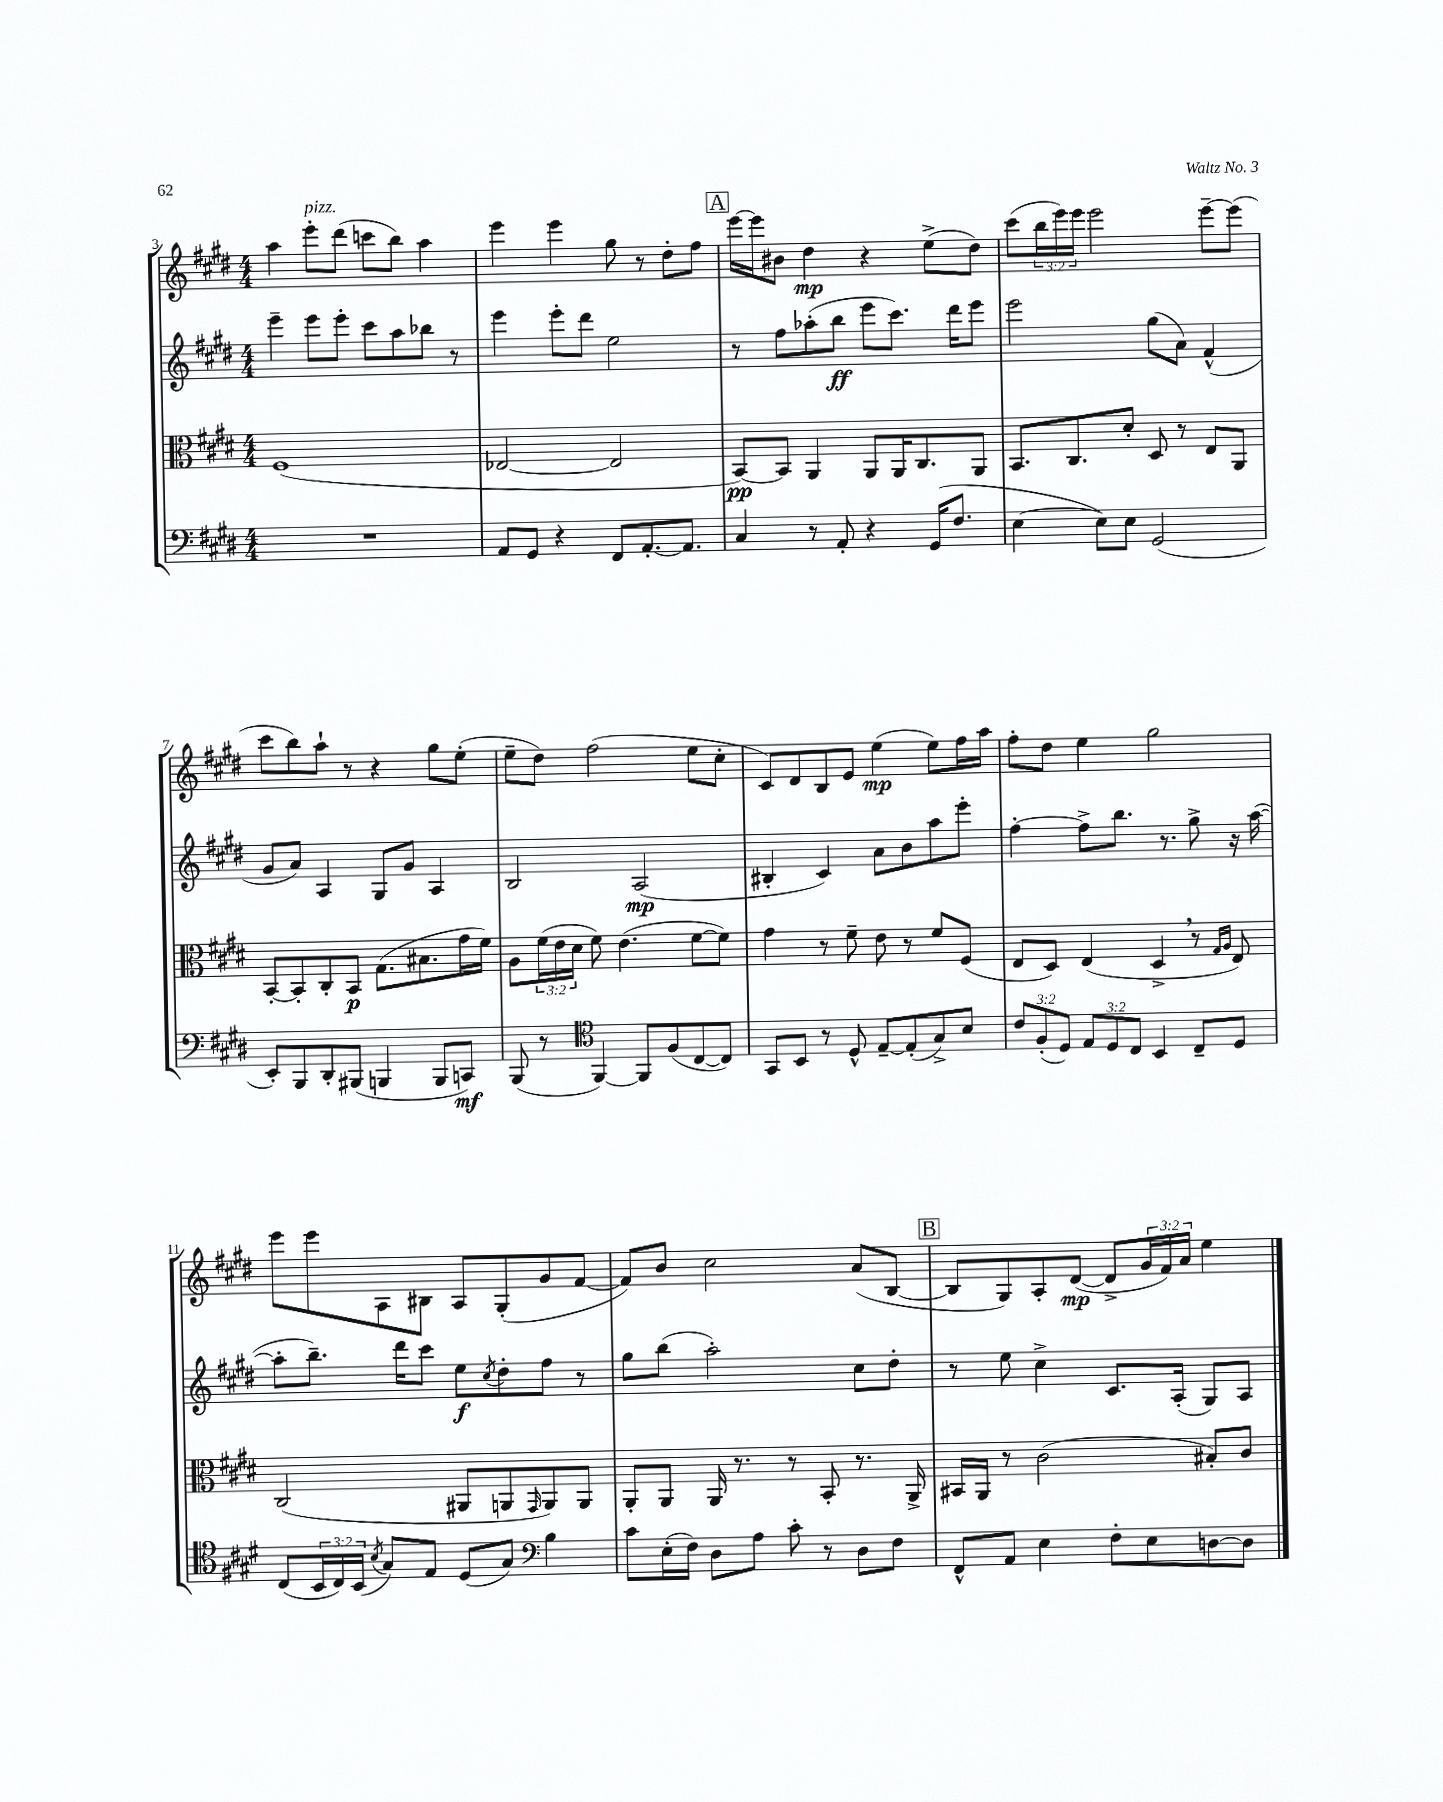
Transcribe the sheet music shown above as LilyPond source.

<<
\new StaffGroup <<
\new Staff = "s0" {
    \clef treble \key e \major \numericTimeSignature \time 4/4 \override Staff.TupletNumber.text = #tuplet-number::calc-fraction-text
    a''4 e'''8-.^\markup { \italic "pizz." } dis'''8( c'''8 b''8) a''4 |
    e'''4 e'''4 gis''8 r8 dis''8-. fis''8 |
    \mark \markup { \box "A" } e'''16~ e'''16 bis'8 dis''4\mp r4 e''8->( dis''8) |
    cis'''8( \tuplet 3/2 { b''16 e'''16) e'''16 } e'''2 e'''8~-- e'''8( |
    cis'''8 b''8) a''8-! r8 r4 gis''8 e''8-.( |
    e''8-- dis''8) fis''2( e''8 cis''8-. |
    cis'8) dis'8 b8 e'8 e''4\mp( e''8) fis''16 a''16 |
    fis''8-. dis''8 e''4 gis''2 |
    e'''8 e'''8 a8 bis8 a8 gis8-.( gis'8 fis'8~ |
    fis'8) b'8 cis''2 a'8( b8~ |
    \mark \markup { \box "B" } b8 gis8) a8-. dis'8~\mp( dis'8-> \tuplet 3/2 { gis'16 fis'16) a'16 } e''4 \bar "|." |
}
\new Staff = "s1" {
    \clef treble \key e \major \numericTimeSignature \time 4/4
    e'''4-- e'''8 e'''8-. cis'''8 a''8 bes''8 r8 |
    e'''4 e'''8-. dis'''8 e''2 |
    \mark \markup { \box "A" } r8 fis''8 aes''8-.( b''8\ff e'''8 cis'''8.) dis'''16 e'''8 |
    e'''2 gis''8( a'8) fis'4-^( |
    gis'8 a'8) a4 gis8 gis'8 a4 |
    b2 a2\mp( |
    bis4-. cis'4) a'8 b'8 a''8 e'''8-. |
    fis''4~-. fis''8-> b''8. r8. gis''8-> r16 a''16~( |
    a''8-. b''8.--) dis'''16 cis'''8 e''8\f \acciaccatura { cis''8 } dis''8-. fis''8 r8 |
    gis''8 b''8( a''2-.) cis''8 dis''8-. |
    \mark \markup { \box "B" } r8 e''8 cis''4-> cis'8. a16-.( gis8) a8 \bar "|." |
}
\new Staff = "s2" {
    \clef alto \key e \major \numericTimeSignature \time 4/4 \override Staff.TupletNumber.text = #tuplet-number::calc-fraction-text
    fis1( |
    ees2~ ees2 |
    \mark \markup { \box "A" } b,8~\pp) b,8 a,4 a,8 a,16 cis8. a,8 |
    b,8. cis8. dis'8-. dis8 r8 e8 a,8 |
    b,8~-. b,8-. cis8-. b,8\p gis8.( bis8. gis'16 fis'16) |
    a8 \tuplet 3/2 { fis'16( e'16 dis'16 } fis'8) e'4.( fis'8~ fis'8) |
    gis'4 r8 fis'8-- e'8 r8 fis'8 fis8( |
    e8 dis8) e4( dis4-> \breathe r8 \grace { gis16 a16 } e8) |
    cis2( ais,8 a,8 \grace { gis,16 } a,8) a,8 |
    a,8-. a,8 a,16 r8. r8 b,8-. r8. a,16-> |
    \mark \markup { \box "B" } bis,16 a,16 r8 cis'2( bis8-.) cis'8 \bar "|." |
}
\new Staff = "s3" {
    \clef bass \key e \major \numericTimeSignature \time 4/4 \override Staff.TupletNumber.text = #tuplet-number::calc-fraction-text
    R1 |
    a,8 gis,8 r4 fis,8 a,8.~-. a,8. |
    \mark \markup { \box "A" } cis4 r8 a,8-. r4 gis,16( fis8. |
    e4~ e8) e8 gis,2( |
    e,8-.) b,,8 dis,8-. bis,,8( b,,4 b,,8 c,8\mf) |
    b,,8( r8 \clef tenor fis,4~) fis,8 fis8( cis8~ cis8) |
    gis,8 b,8 r8 dis8-^ e8~-- e8-.( gis8->) b8 |
    \tuplet 3/2 { cis'8 fis8-.( dis8) } \tuplet 3/2 { e8 dis8 cis8 } b,4 cis8-- dis8 |
    cis8( \tuplet 3/2 { b,16 cis16) b,16( } \acciaccatura { b8 } gis8) e8 dis8( gis8) \clef bass b4 |
    cis'8 e16-.( fis16) dis8 a8 cis'8-. r8 dis8 fis8 |
    \mark \markup { \box "B" } fis,8-^ a,8 e4 fis8-. e8 d8~ d8 \bar "|." |
}
>>
>>
\layout { \context { \Score currentBarNumber = #3 } }
